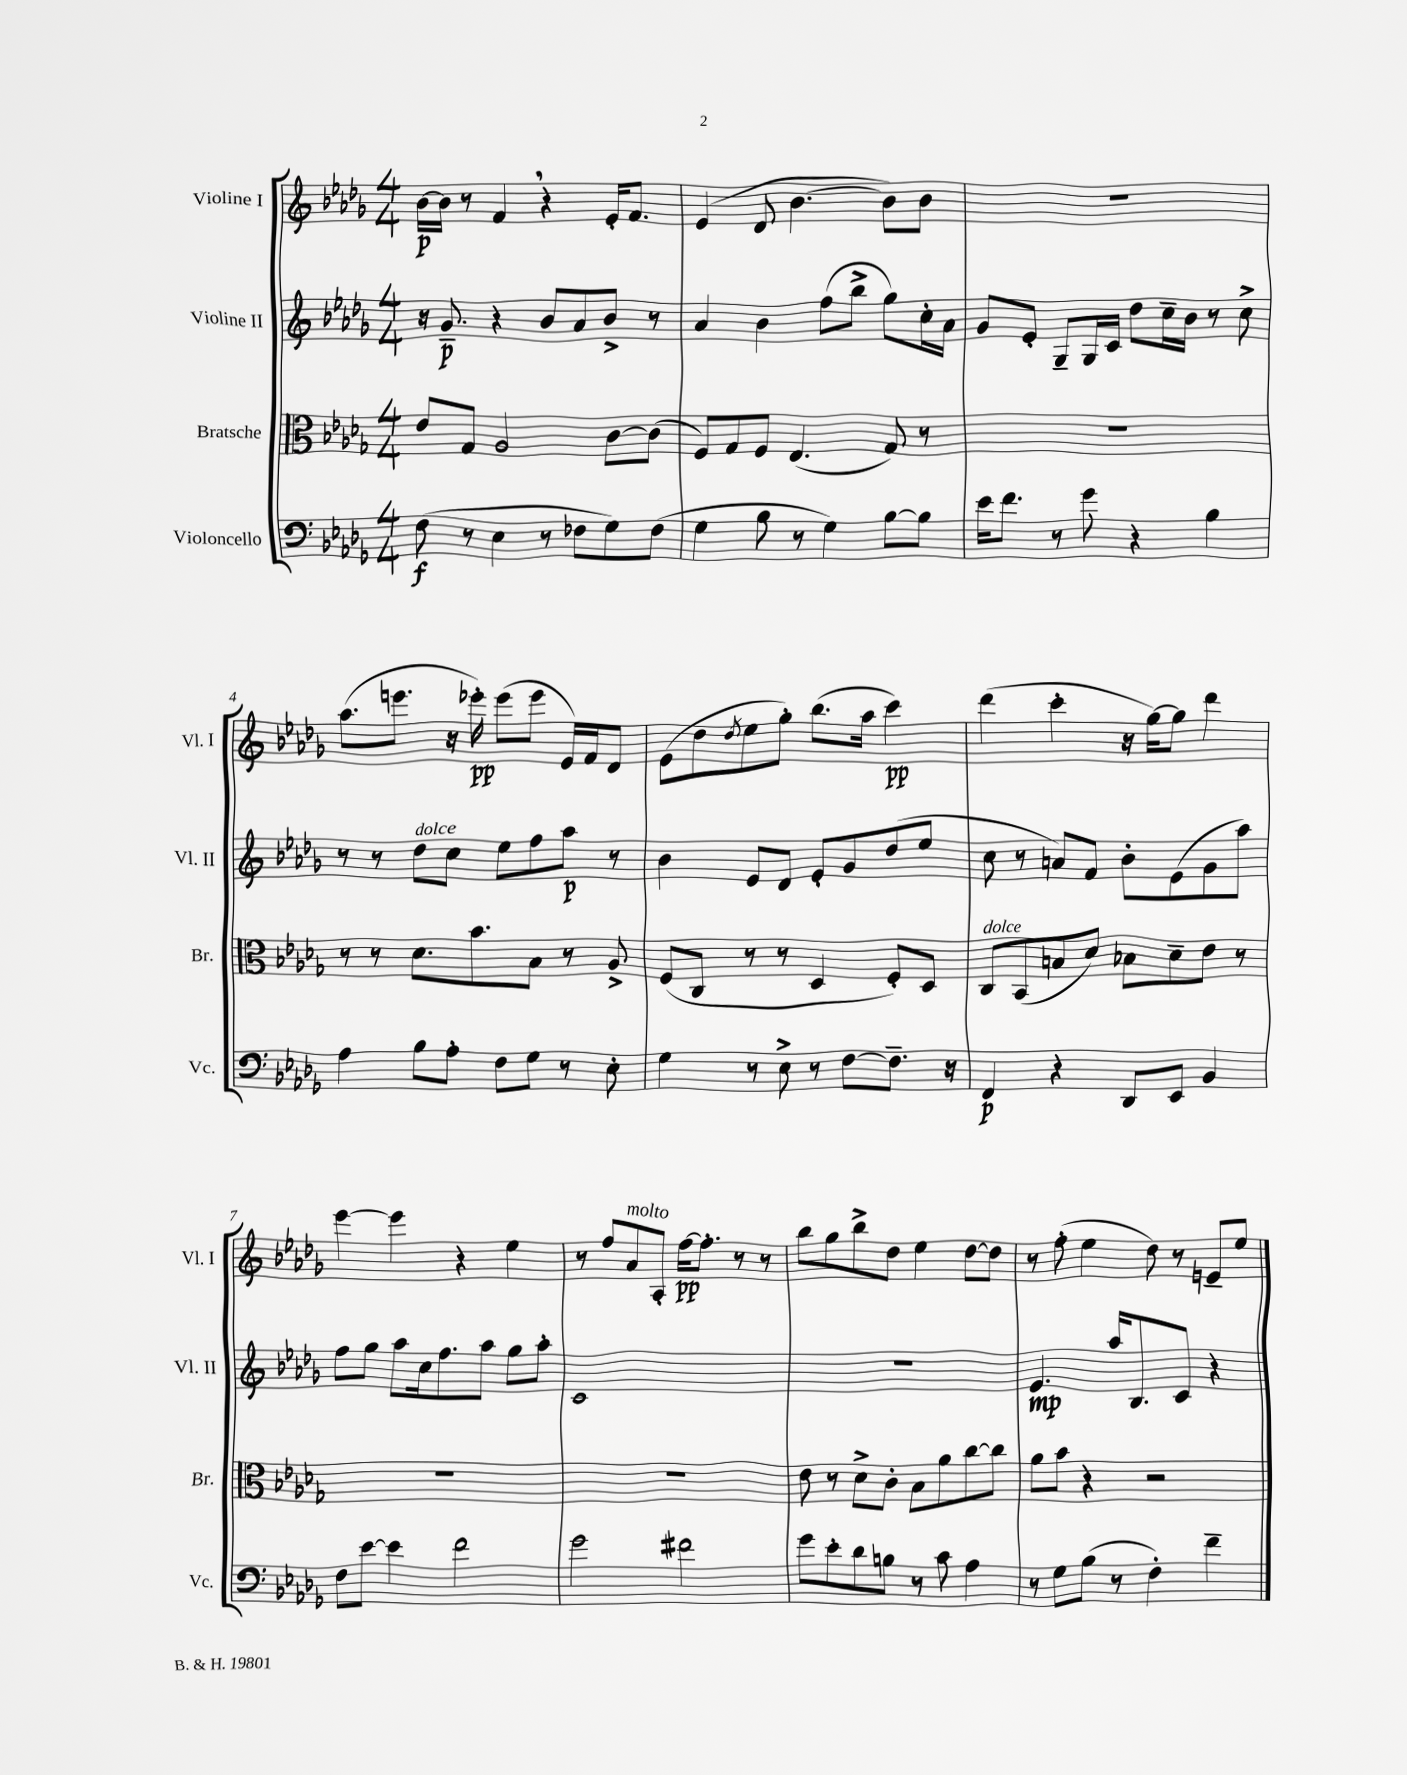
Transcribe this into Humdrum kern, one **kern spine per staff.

**kern	**dynam	**kern	**kern	**dynam	**kern	**dynam
*part4	*part4	*part3	*part2	*part2	*part1	*part1
*staff4	*staff4	*staff3	*staff2	*staff2	*staff1	*staff1
*I"Violoncello	*	*I"Bratsche	*I"Violine II	*	*I"Violine I	*
*I'Vc.	*	*I'Br.	*I'Vl. II	*	*I'Vl. I	*
*clefF4	*	*clefC3	*clefG2	*	*clefG2	*
*k[b-e-a-d-g-]	*	*k[b-e-a-d-g-]	*k[b-e-a-d-g-]	*	*k[b-e-a-d-g-]	*
*M4/4	*	*M4/4	*M4/4	*	*M4/4	*
=1	=1	=1	=1	=1	=1	=1
(8F\	f	8e-/L	16r	.	[16b-\LL	p
.	.	.	8.g-~/	p	16b-\JJ]	.
8r	.	8G-/J	.	.	8r	.
4E-\	.	2A-/	4r	.	4f,/	.
8r	.	.	8b-/L	.	4r	.
8F-X\L	.	.	8a-/	.	.	.
8G-\)	.	[8c\L	8b-^/J	.	16e-'/KL	.
.	.	.	.	.	8.f/J	.
(8F-\J	.	(8c\J]	8r	.	.	.
=2	=2	=2	=2	=2	=2	=2
4G-\	.	8F/L)	4a-/	.	(4e-/	.
.	.	8G-/	.	.	.	.
8B-\	.	8F/J	4b-\	.	8d-/	.
8r	.	(4.E-/	.	.	[4.b-\	.
4G-\)	.	.	(8ff\L	.	.	.
.	.	.	8bb-^\J	.	.	.
[8B-\L	.	8G-/)	8gg-\L)	.	8b-\L])	.
8B-\J]	.	8r	16cc'\L	.	8b-\J	.
.	.	.	16a-\JJ	.	.	.
=3	=3	=3	=3	=3	=3	=3
16e-\KL	.	1r	8g-/L	.	1r	.
8.f\J	.	.	.	.	.	.
.	.	.	8e-'/J	.	.	.
8r	.	.	8G-~/L	.	.	.
8g-\	.	.	16G-/L	.	.	.
.	.	.	16c/JJ	.	.	.
4r	.	.	8dd-\L	.	.	.
.	.	.	16cc~\L	.	.	.
.	.	.	16b-\JJ	.	.	.
4B-\	.	.	8r	.	.	.
.	.	.	8cc^\	.	.	.
!!LO:LB:g=z
=4	=4	=4	=4	=4	=4	=4
4A-\	.	8r	8r	.	(8.aa-\L	.
.	.	8r	8r	.	.	.
.	.	.	.	.	8.eeen\J	.
!	!	!	!LO:TX:a:i:t=dolce	!	!	!
8B-\L	.	8.d-\L	8dd-\L	.	.	.
8A-'\J	.	.	8cc\J	.	16r	.
.	.	8.b-\	.	.	16eee-X'\)	pp
8F\L	.	.	8ee-\L	.	(8eee-\L	.
8G-\J	.	8B-\J	8ff\	.	8eee-\J	.
8r	.	8r	8aa-\J	p	16e-/LL)	.
.	.	.	.	.	16f/J	.
8E-'\	.	8A-^/	8r	.	8d-/J	.
=5	=5	=5	=5	=5	=5	=5
4G-\	.	(8F/L	4b-\	.	(8e-\L	.
.	.	8C/J	.	.	8dd-\	.
.	.	.	.	.	8qdd-/	.
8r	.	8r	8e-/L	.	8ee-\	.
8E-^\	.	8r	8d-/J	.	8gg-'\J)	.
8r	.	4D-/	8e-'/L	.	(8.bb-\L	.
[8F\L	.	.	8g-/	.	.	.
.	.	.	.	.	16aa-\Jk	.
8.F~\J]	.	8F'/L)	(8dd-/	.	4ccc\)	pp
.	.	8D-/J	8ee-/J	.	.	.
16r	.	.	.	.	.	.
=6	=6	=6	=6	=6	=6	=6
!	!	!LO:TX:a:i:t=dolce	!	!	!	!
4FF/	p	8C/L	8cc\	.	(4ddd-\	.
.	.	(8BB-/	8r	.	.	.
4r	.	8Bn/	8an/L)	.	4ccc'\	.
.	.	8d-/J)	8f/J	.	.	.
8DD-/L	.	8B-X\L	8b-'\L	.	16r	.
.	.	.	.	.	[16gg-\KL)	.
8EE-/J	.	8d-~\	(8e-\	.	8gg-\J]	.
4BB-/	.	8e-\J	8g-\	.	4ddd-\	.
.	.	8r	8aa-\J)	.	.	.
!!LO:LB:g=z
=7	=7	=7	=7	=7	=7	=7
8F\L	.	1r	8ff\L	.	[4eee-\	.
[8e-\J	.	.	8gg-\J	.	.	.
4e-\]	.	.	8aa-\L	.	4eee-\]	.
.	.	.	16cc\k	.	.	.
.	.	.	8.ff\	.	.	.
2f\	.	.	.	.	4r	.
.	.	.	8aa-\J	.	.	.
.	.	.	8gg-\L	.	4ee-\	.
.	.	.	8aa-'\J	.	.	.
=8	=8	=8	=8	=8	=8	=8
2g-\	.	1r	1c	.	8r	.
.	.	.	.	.	8ff/L	.
!	!	!	!	!	!LO:TX:a:i:t=molto	!
.	.	.	.	.	8a-/	.
.	.	.	.	.	8A-'/J	.
2f#X\	.	.	.	.	[16ff\KL	pp
.	.	.	.	.	8.ff'\J]	.
.	.	.	.	.	8r	.
.	.	.	.	.	8r	.
=9	=9	=9	=9	=9	=9	=9
8g-\L	.	8e-\	1r	.	8bb-\L	.
8e-'\	.	8r	.	.	8gg-\	.
8d-\	.	8d-^\L	.	.	8bb-^\	.
8Bn\J	.	8c'\J	.	.	8dd-\J	.
8r	.	8B-\L	.	.	4ee-\	.
8c\	.	8a-\	.	.	.	.
4A-\	.	[8cc\	.	.	[8dd-\L	.
.	.	8cc\J]	.	.	8dd-\J]	.
=10	=10	=10	=10	=10	=10	=10
8r	.	8a-\L	4.e-/	mp	8r	.
8G-\L	.	8b-\J	.	.	(8ff'\	.
(8B-\J	.	4r	.	.	4ee-\	.
8r	.	.	16aa-/KL	.	.	.
.	.	.	8.B-/	.	.	.
4F'\)	.	2r	.	.	8dd-\)	.
.	.	.	8c/J	.	8r	.
4f~\	.	.	4r	.	8en~/L	.
.	.	.	.	.	8ee-/J	.
==	==	==	==	==	==	==
*-	*-	*-	*-	*-	*-	*-
